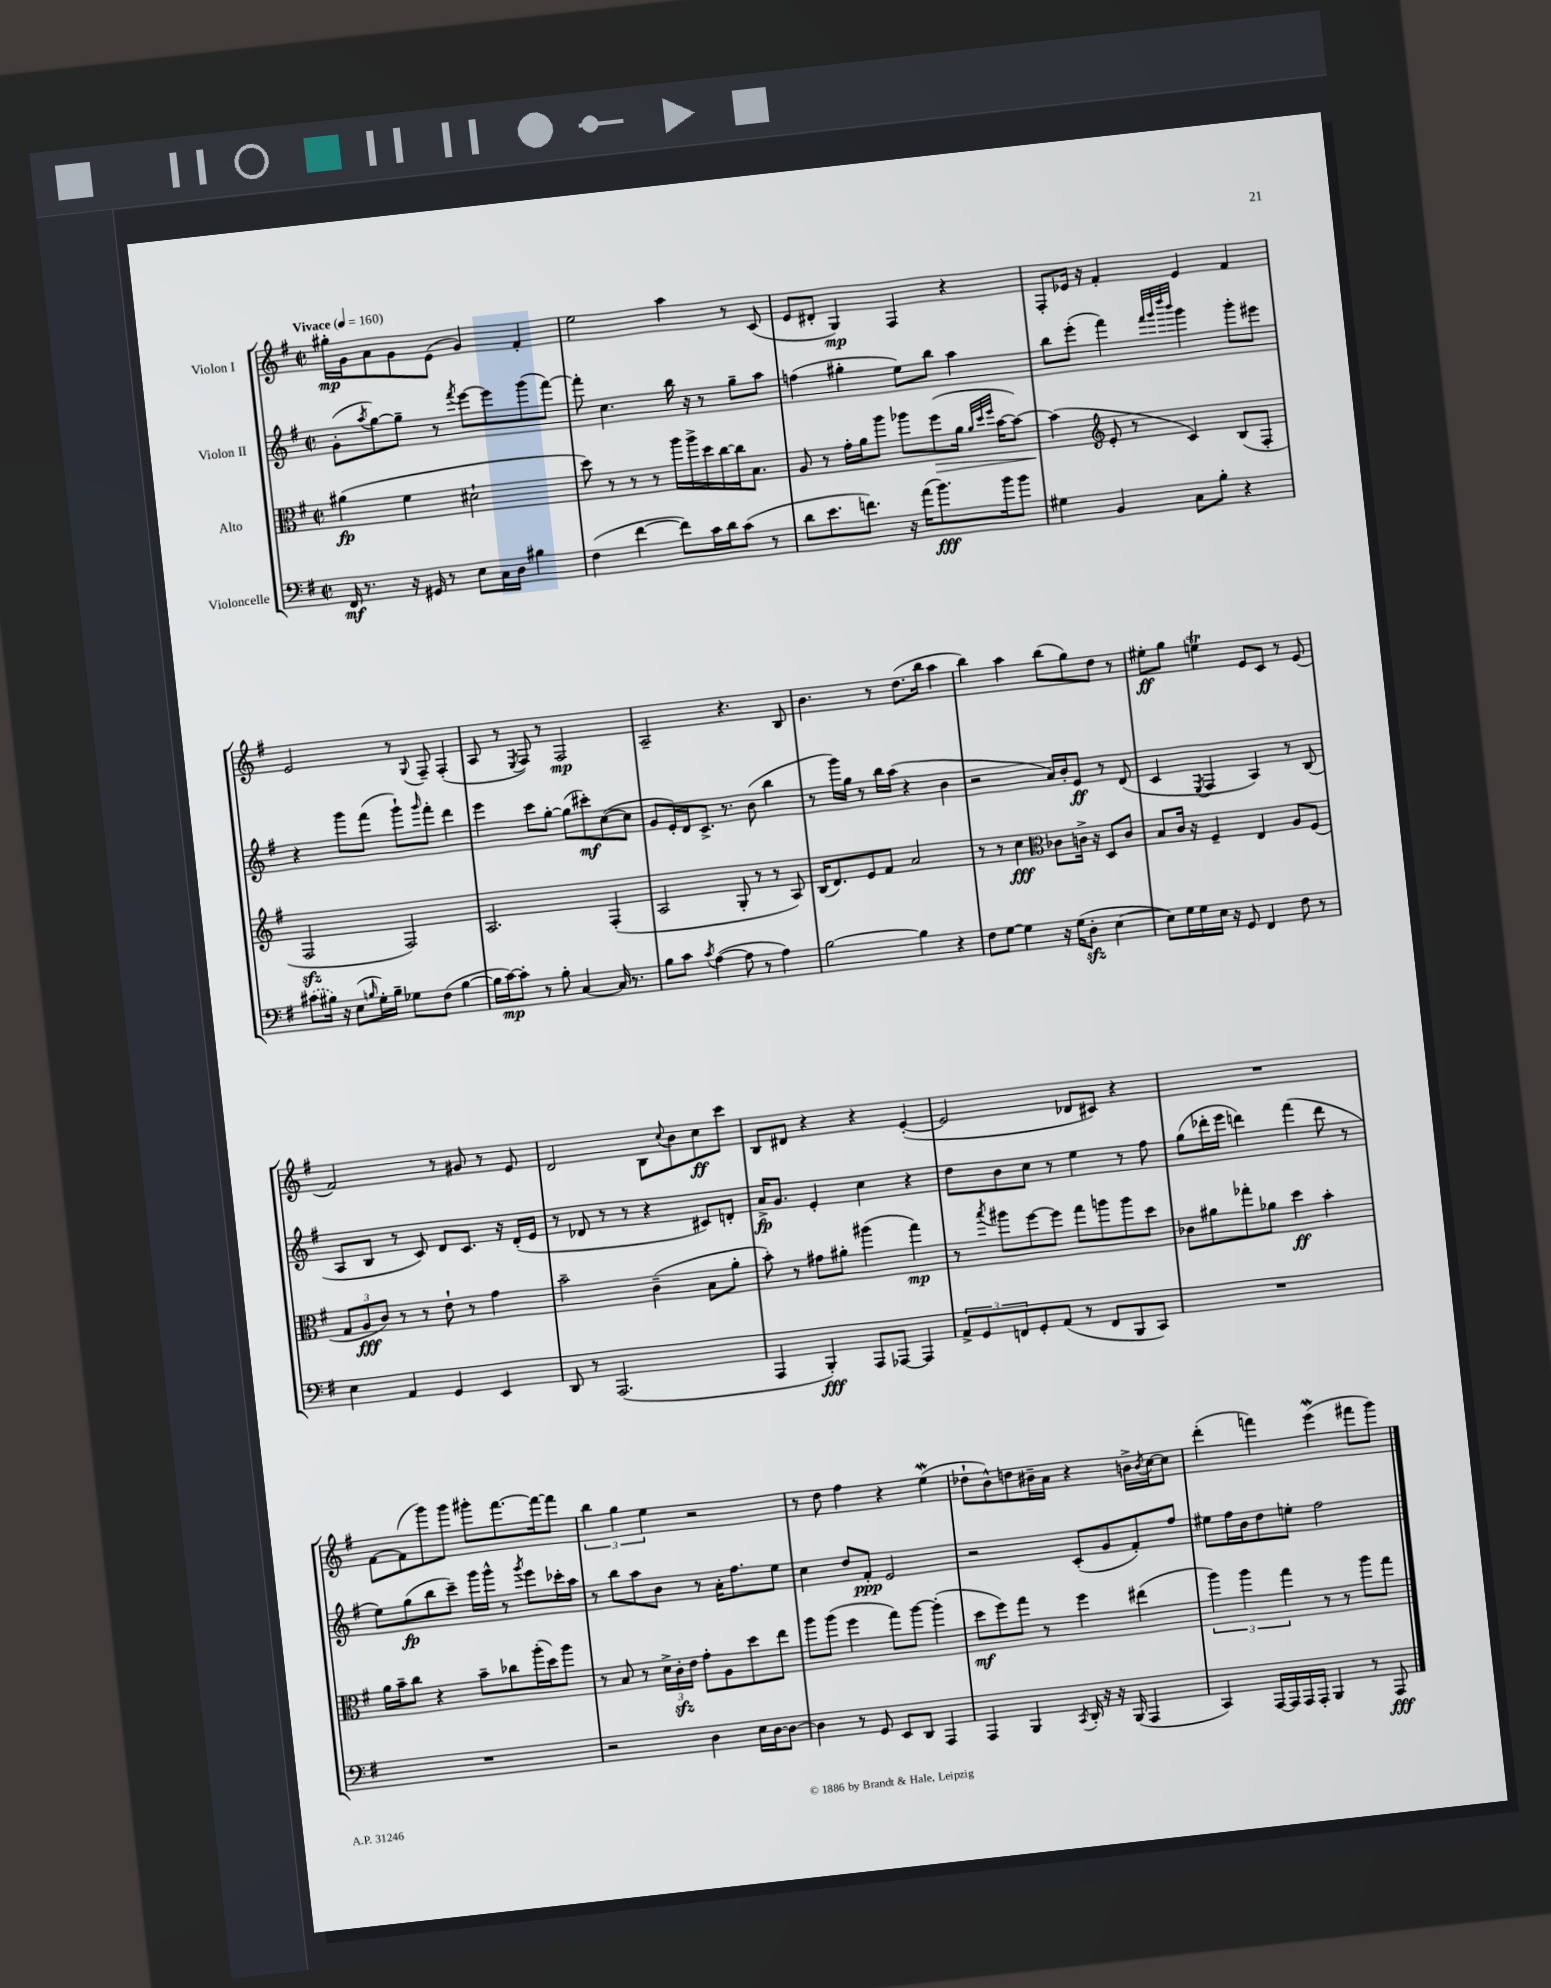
<<
\new StaffGroup <<
\new Staff = "s0" \with { instrumentName = "Violon I" } {
    \clef treble \key g \major \defaultTimeSignature \time 2/2 \tempo "Vivace" 4 = 160
    gis''16-.\mp g'16 a'8 g'8 e'8( g'4) fis'4-. |
    e''2 a''4 r8 c'8( |
    e'8 dis'8-. g4\mp) fis4 r4 |
    fis8-. ees'16 r16 fis'4-. ees'4 fis'4 |
    e'2 r8 \appoggiatura { g8 } fis8-- fis4-.( |
    a8 r8 \acciaccatura { e8 } fis8) r8 fis2\mp |
    a2-- r4. b8 |
    b'4. r8 d''8.( b''16 a''4 |
    b''4) a''4 b''8( g''8) d''8 r8 |
    eis''8-.\ff g''8 e''4\trill e'8 c'8 r8 e'8( |
    fis'2) r8 gis'8 r8 e'8 |
    d'2 b8 \appoggiatura { c''8 } b'8 c''8\ff c'''8 |
    b8 dis'8 r4 r4 e'4~-.( |
    e'2 des'8 cis'8) r4 |
    R1 |
    fis'8~ fis'8( g'''8) g'''8 gis'''8-. fis'''8.~ fis'''16~ fis'''8 |
    \tuplet 3/2 { b''4 g''4 e''4 } r2 |
    r8 d''8 fis''4 r4 e''4\mordent( |
    des''8-! b'8-^) d''8 bis'16-- a'16 r4 b'16-> \acciaccatura { b'8 } c''16~ c''8 |
    d'''4-.( f'''4) e'''4\mordent( fis'''8 g'''8) \bar "|." |
}
\new Staff = "s1" \with { instrumentName = "Violon II" } {
    \clef treble \key g \major \defaultTimeSignature \time 2/2
    g'8-.( \acciaccatura { a''8 } g''8~) g''8-- r8 \acciaccatura { fis'''8 } e'''8~ e'''8 g'''8( fis'''8~) |
    fis'''8-. c''4. b''16 r16 r8 g''8-- a''8 |
    f''4( gis''4-. e''8) b''8 a''4 |
    b''8 e'''8-.( fis'''4) \grace { fis'''32 g'''32 d''''32 b'''32 } g'''4 g'''8-. eis'''8 |
    r4 g'''8 fis'''8( g'''8-!) \grace { g'''16 } fis'''8-. d'''4 |
    e'''4 c'''8 g''8~-. g''8( cis'''8-.\mf) c''8~( c''8 |
    g'8 e'16-.) d'16 c'8.-> r8. b'8( b''4 |
    r8 g'''16) g''16 r8 b''16 a''16( r4 b'4 |
    r2 a'16) b'16-. e'8\ff r8 d'8( |
    c'4 \acciaccatura { e8 } fis4 a4) r8 b8( |
    a8 b8 r8 c'8) d'8 c'8. r16 d'16-.( e'16 |
    r8 des'8 r8 r8 r4 cis'8) d'8-. |
    a'16->\fp g'8. e'4-. c''4 r4 |
    d''8 b'8 c''8 r8 e''4 r8 fis''8 |
    g''8( des'''16-. e'''16 d'''4) fis'''4( d'''8 r8 |
    e''8) g''8\fp( b''8 c'''8--) g'''16 g'''16-^ r8 \acciaccatura { g'''8 } e'''8 ces'''16-. a''16 |
    r8 b''8 a''8 b'8 r8 a'16-. fis''8. e''8 |
    c''4 d''8 fis'8-.\ppp e'2 |
    r2 c'8-.( g'8 fis'8-.) fis''8 |
    eis''8 fis''16 b'16 d''8 e''8-. fis''2 \bar "|." |
}
\new Staff = "s2" \with { instrumentName = "Alto" } {
    \clef alto \key g \major \defaultTimeSignature \time 2/2
    ais'4\fp( fis'4 dis'2-! |
    d''8) r8 r8 r8 a''16 a''16-> d''16 c''16~ c''16 b8. |
    a8 r8 g'16-. a'16 a''8 aes''8 fis''8\>( a'16 \grace { a'32 d''32 fis''32 } b'16~ b'8~) |
    b'4\!( \clef treble e'8-. r8 c'4) b8( fis8-. |
    fis2\sfz fis2) |
    a2. fis4-.( |
    a2 g8-. r8 r8 a8) |
    b16( d'8.) e'8 fis'8 a'2 |
    r8 r8 c''4\fff \clef alto ces'8 c'16-> r16 d8 c'8 |
    b8 c'16 r16 fis4-- e4 a8 fis8( |
    \tuplet 3/2 { g8 a8\fff c'8) } r8 r8 e'8-! r8 g'4 |
    b'2-- c'4--( b8 a'8-. |
    b'8-.) r8 gis'8 ais'8-. ais''4( g''4\mp) |
    r8 \acciaccatura { b''8 } ais''8 fis''8~ fis''8 g''8 a''8 a''8 d''8 |
    ces'8 ais'8 ges''8-. aes'8 d''4\ff b'4-. |
    a'16 b'16-- c''8 r4 b'8-- ces''8 a''16-.( d''16) a''8 |
    r8 b8 r8 \tuplet 3/2 { d'16-> c'16-.\sfz e'16 } g'8-. a8 d''8 e''8 |
    a''8 a''8( fis''4 g''8) a''8~ a''4-.( |
    d''8\mf fis''8) g''8 r8 fis''4 eis''4( |
    \tuplet 3/2 { a''4) a''4 g''4 } r8 r8 a''8 g''8 \bar "|." |
}
\new Staff = "s3" \with { instrumentName = "Violoncelle" } {
    \clef bass \key g \major \defaultTimeSignature \time 2/2
    fis,16\mf r8. r16 gis,16 r8 e8 c16 d16 bis4 |
    fis4( fis'4~ fis'8) c'16 d'16 c'8( r8 |
    d'8 e'8. f'8.) r16 a'16( b'8.\fff) b'16 b'8 |
    gis4 b,4 c8 b8-. r4 |
    \once \slurDashed cis'8( bis16) r16 e8( \grace { b16 } g16-.) b16-- ges8 fis8( b4~ |
    b16 c'16~\mp) c'8-. r8 b8-. c4~ c16 r8. |
    b8 c'8 \acciaccatura { c'8 } a4~( a8 r8 a4) |
    b2~ b4 r4 |
    fis8 g8~ g4 r16 g16( d8-.\sfz e4~ |
    e8) g16 g16 e16 r16 g,8 fis,4 fis8 r8 |
    e4 a,4 g,4 e,4 |
    d,8 r8 a,,2.( |
    a,,4 b,,4-.\fff) a,,8 aes,,8~ aes,,4 |
    \tuplet 3/2 { a,8-> g,8 f,8 } g,8-. a,8( r8 f,8 b,,8 c,8) |
    R1 |
    R1 |
    r2 d4 e16 d16~ d8~ |
    d4 r8 g,8 e,8 d,8 a,,4 |
    a,,4 b,,4 \acciaccatura { c,8 } d,16-. r16 r16 b,,16( a,,4 |
    c,4) a,,16~ a,,16 a,,16 a,,16-. b,,4 r8 a,,8\fff \bar "|." |
}
>>
>>
\layout { \context { \Score \remove "Bar_number_engraver" } }
